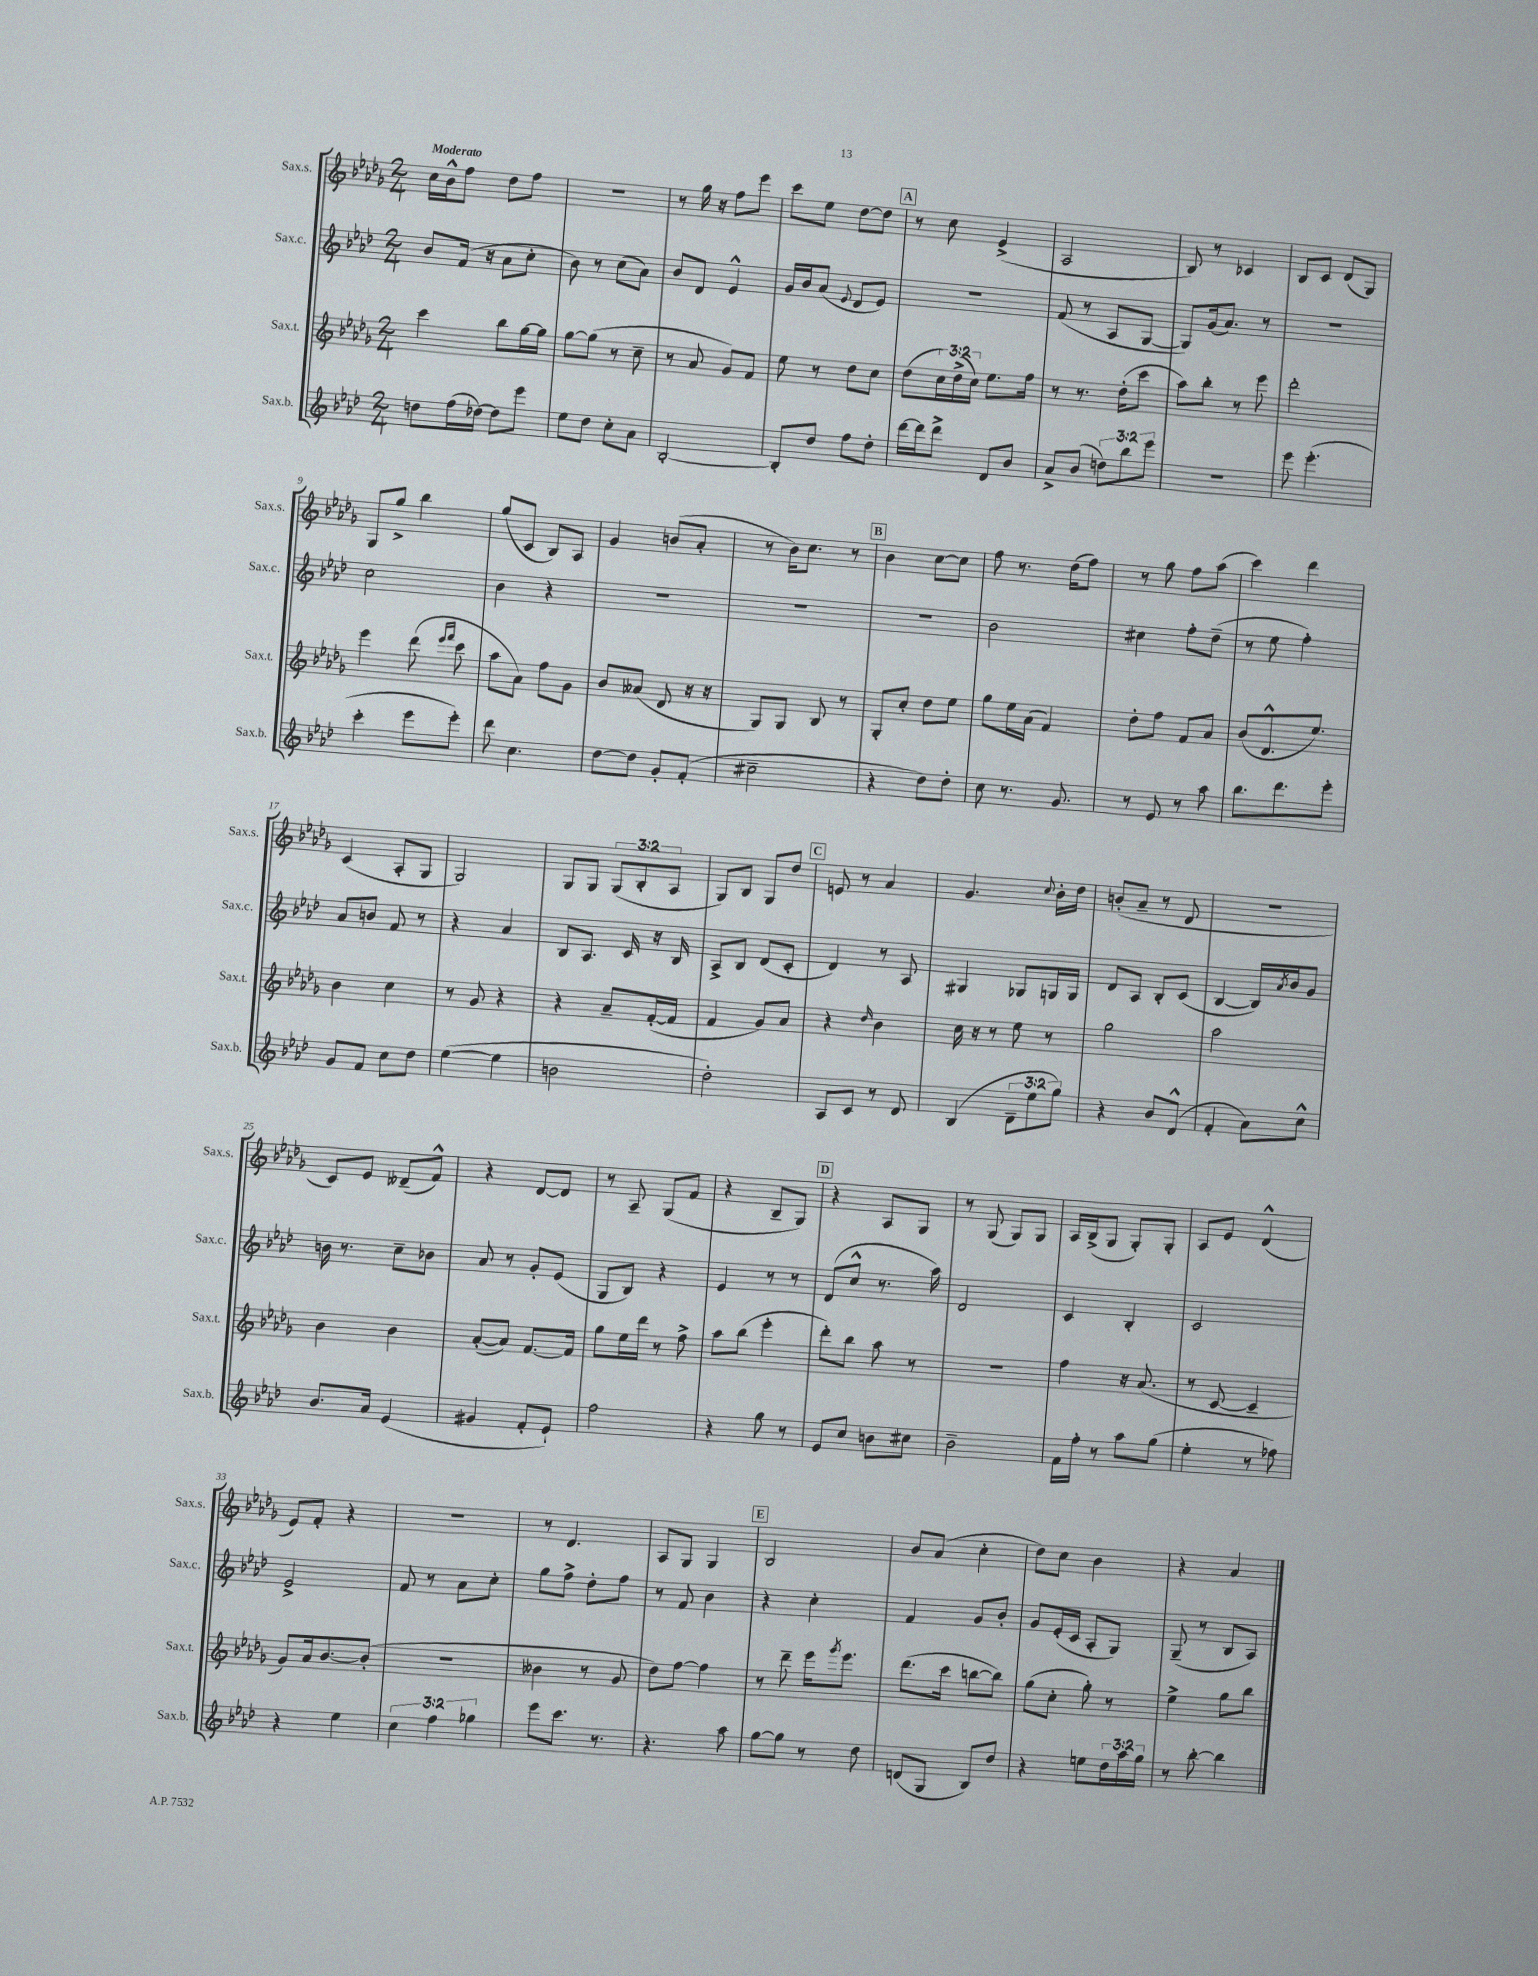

**kern	**kern	**kern	**kern
*staff4	*staff3	*staff2	*staff1
*clefG2	*clefG2	*clefG2	*clefG2
*k[b-e-a-d-]	*k[b-e-a-d-g-]	*k[b-e-a-d-]	*k[b-e-a-d-g-]
*M2/4	*M2/4	*M2/4	*M2/4
8dd\L	4ccc\	8b-/L	16cc\LL
.	.	.	16b-^^\J
(16ff\L	.	(16f/Jk	8ff\J
[16dd-\JJ)	.	16r	.
8dd-\]L	8bb-\L	8a-\L	8dd-\L
8eee-\J	[16gg-\L	8cc'\J	8ff\J
.	16gg-\]JJ	.	.
=	=	=	=
8ee-\L	[8gg-\L	8b-\)	2r
8dd-\J	(8gg-\]J	8r	.
8cc'\L	8r	(8cc\L	.
8a-\J	8cc~\	8a-\J)	.
=	=	=	=
[2B-'/	8r	8b-/L	8r
.	8a-/	8d-/J	16gg-\
.	.	.	16r
.	8g-/L)	4e-^^/	8ff\L
.	8f/J	.	8eee-\J
=	=	=	=
8B-'/]L	8ee-\	16g/LL	8ccc\L
.	.	16b-/J	.
8dd-/J	8r	(8a-/J	8ee-\J
.	.	8qqe-/	.
8ff\L	8dd-\L	8d-/L	[8dd-\L
8dd-'\J	8cc\J	8e-/J)	8dd-\]J
=	=	=	=
[16ddd-\LL	(8dd-\L	2r	8r
16ddd-\]J	.	.	.
8ddd-^\J	24cc\L)	.	8cc\
.	(24dd-^\	.	.
.	24cc\JJ)	.	.
8d-/L	8.ee-\L	.	(4e-^/
8b-/J	.	.	.
.	16ff\Jk	.	.
=	=	=	=
8a-^/L	8r	(8f/	2A-/
(8b-/J	8.r	8r	.
12dd\L)	.	8A-/L	.
.	(16dd-'\LK	.	.
12bb-\	.	.	.
.	8ccc\J	[8G/J	.
12eee-\J	.	.	.
=	=	=	=
2r	8aa-\L)	8G/]L)	8B-/)
.	8bb-'\J	(16g/k	8r
.	.	8.a-/J)	.
.	8r	.	4c-/
.	8eee-\	8r	.
=	=	=	=
8eee-\	2ddd-'\	2r	8B-/L
(4.eee-'\	.	.	8c/J
.	.	.	(8d-/L
.	.	.	8G-/J)
=	=	=	=
4ccc'\	4eee-\	2cc\	8G-/L
.	.	.	8gg-^/J
8eee-\L	(8ddd-\	.	4bb-\
.	16qqeee-/LL	.	.
.	16qqfff/JJ	.	.
8eee-'\J)	8ccc\	.	.
=	=	=	=
8ddd-\	8aa-\L	4b-\	(8gg-/L
4.cc\	8a-\J)	.	8c/J
.	8ff\L	4r	8B-/L)
.	8g-\J	.	8A-/J
=	=	=	=
[8dd-\L	8b-/L	2r	4g-/
8dd-\]J	(8a--/J	.	.
8g'/L	8d-/	.	(8b/L
(8f'/J	16r	.	8a-'/J
.	16r	.	.
=	=	=	=
2cc#~\	8G-/L)	2r	8r
.	8G-/J	.	16b-\LK)
.	.	.	8.cc\J
.	8B-/	.	.
.	8r	.	8r
=	=	=	=
4r	8G-'/L	2r	4b-\
.	8cc'/J	.	.
8dd-\L)	8dd-\L	.	[8cc\L
8dd-'\J	8ee-\J	.	8cc\]J
=	=	=	=
8cc\	8gg-\L	2b-\	8ff\
8.r	16ee-\L	.	8.r
.	(16a-\JJ	.	.
.	4f/)	.	.
8.g/	.	.	(16dd-\LK
.	.	.	8ff\J)
=	=	=	=
8r	8dd-'\L	4cc#\	8r
8e-/	8ff\J	.	8gg-\
8r	8f/L	8ff'\L	8ff\L
8aa-\	8a-/J	(8dd-~\J	(8aa-\J
=	=	=	=
8.bb-\L	(8b-/L	8r	4ccc\)
.	8.d-^^/	8ee-\	.
8.ddd-\	.	.	.
.	.	4ff'\)	4ddd-\
.	8.ee-/J)	.	.
8eee-'\J	.	.	.
=	=	=	=
8g/L	4b-\	8a-/L	(4c/
8f/J	.	8b/J	.
8cc\L	4cc\	8f/	8A-'/L
8dd-\J	.	8r	8G-/J
=	=	=	=
([4ee-\	8r	4r	2G-/)
.	8g-/	.	.
4ee-\]	4r	4a-/	.
=	=	=	=
2b\	4r	8B-/L	8G-/L
.	.	8.A-/J	8G-/J
.	8a-~/L	.	(12G-/L
.	.	16c/	.
.	.	.	12B-'/
.	([16f'/L	16r	.
.	.	.	12A-/J
.	16f/]JJ	16B-/	.
=	=	=	=
2dd-'\)	4f/	8A-^/L	8G-/L)
.	.	8B-/J	8B-/J
.	8g-/L)	(8d-/L	8G-/L
.	8a-/J	8c'/J	8dd-/J
=	=	=	=
8A-/L	4r	4d-/)	8e/
8c/J	.	.	8r
.	16qqdd-/	.	.
8r	4b-\	8r	4a-/
8d-/	.	8A-/	.
=	=	=	=
(4B-/	16cc\	4G#/	4.g-/
.	16r	.	.
.	8r	.	.
12d-~\L	8ee-\	8G-/L	.
12ee-\	.	.	.
.	.	.	8qqcc/
.	8r	16G/L	16b-'\LL
12gg\J)	.	.	.
.	.	16G/JJ	16dd-\JJ
=	=	=	=
4r	2gg-\	8d-/L	(8b'/L
.	.	8A-/J	8a-~/J
8b-/L	.	8B-'/L	8r
(8d-^^/J	.	(8c/J	8d-/
=	=	=	=
4f'/	2aa-\	[4B-/	2r
8a-\L)	.	16B-/]LL)	.
.	.	8qa-/	.
.	.	16b-/J	.
8cc^^\J	.	8g/J	.
=	=	=	=
8.b-/L	4b-\	16b\	8c/L)
.	.	8.r	.
.	.	.	8e-/J
16a-/Jk	.	.	.
(4e-/	4b-\	8cc~\L	(8d--~/L
.	.	8b-\J	8f^^/J)
=	=	=	=
4g#/	([8a-'/L	8a-/	4r
.	8a-/]J)	8r	.
8f'/L	[8.f/L	8g'/L	[8d-/L
8e-`/J)	.	(8e-/J	8d-/]J
.	16f/]Jk	.	.
=	=	=	=
2ff\	8gg-\L	8G/L	8r
.	16ee-\L	8B-/J)	8A-~/
.	16ddd-\JJ	.	.
.	8r	4r	(8G-/L
.	8ff^\	.	8f/J
=	=	=	=
4r	8aa-\L	4e-/	4r
.	(8bb-\J	.	.
8gg\	4eee-'\	8r	8B-~/L
8r	.	8r	8G-/J)
=	=	=	=
8e-/L	8ddd-'\L)	(8d-/L	4r
8cc/J	8bb-\J	8cc^^/J	.
8b\L	8aa-\	8.r	8A-/L
8cc#\J	8r	.	8G-/J
.	.	16aa-\)	.
=	=	=	=
2b-~\	2r	2d-/	8r
.	.	.	(8G-/
.	.	.	8G-/L)
.	.	.	8G-/J
=	=	=	=
16f\LL	4ff\	4c/	16A-/LL
16ff'\JJ	.	.	(16B-^/J
8r	.	.	8G-/J
8aa-\L	16r	4B-'/	8G-'/L)
.	(8.a-/	.	.
(8gg\J	.	.	8G-'/J
=	=	=	=
4ee-'\	8r	2c/	8A-/L
.	[8c/	.	8e-/J
8r	4c~/]	.	(4d-^^/
8ff-\)	.	.	.
=	=	=	=
4r	8g-/L)	2e-^/	8e-/L)
.	16a-/k	.	8f'/J
.	[8.b-/	.	.
4ee-\	.	.	4r
.	(8b-'/]J	.	.
=	=	=	=
6cc\	2r	8f/	2r
.	.	8r	.
6ff\	.	.	.
.	.	8a-\L	.
6gg-\	.	.	.
.	.	8cc'\J	.
=	=	=	=
8eee-\L	4b--\	8gg\L	8r
8.ccc\J	.	8ff^\J	4.d-/
.	8r	8dd-'\L	.
8.r	.	.	.
.	8g-/	8ff\J	.
=	=	=	=
4.r	8dd-\L)	8r	8A-/L
.	[8ff\J	8f/	8G-/J
.	4ff\]	4b-\	4G-/
8aa-\	.	.	.
=	=	=	=
[8gg\L	8r	4r	2B-/
8gg\]J	8ddd-~\	.	.
8r	16eee-\LK	4cc'\	.
.	8qggg-/	.	.
.	8.eee-\J	.	.
8dd-\	.	.	.
=	=	=	=
(8d/L	(8.ddd-\L	4f/	8b-/L
8G/J	.	.	(8a-/J
.	16ccc\Jk	.	.
8B-/L)	[8bb\L	8g/L	4cc'\
8dd-/J	8bb\]J)	8b-'/J	.
=	=	=	=
4r	(8gg-\L	8g/L	8dd-\L)
.	8cc'\J	(16e-'/L	8cc\J
.	.	16c/JJ	.
8ee\L	8gg-'\)	8A-'/L	4b-\
24dd-\L	8r	8G/J)	.
24aa-\	.	.	.
24gg\JJ	.	.	.
=	=	=	=
8r	4ee-^\	(8G~/	4r
[8bb-'\	.	8r	.
4bb-\]	8gg-\L	8B-/L	4a-/
.	8bb-\J	8A-/J)	.
==	==	==	==
*-	*-	*-	*-
